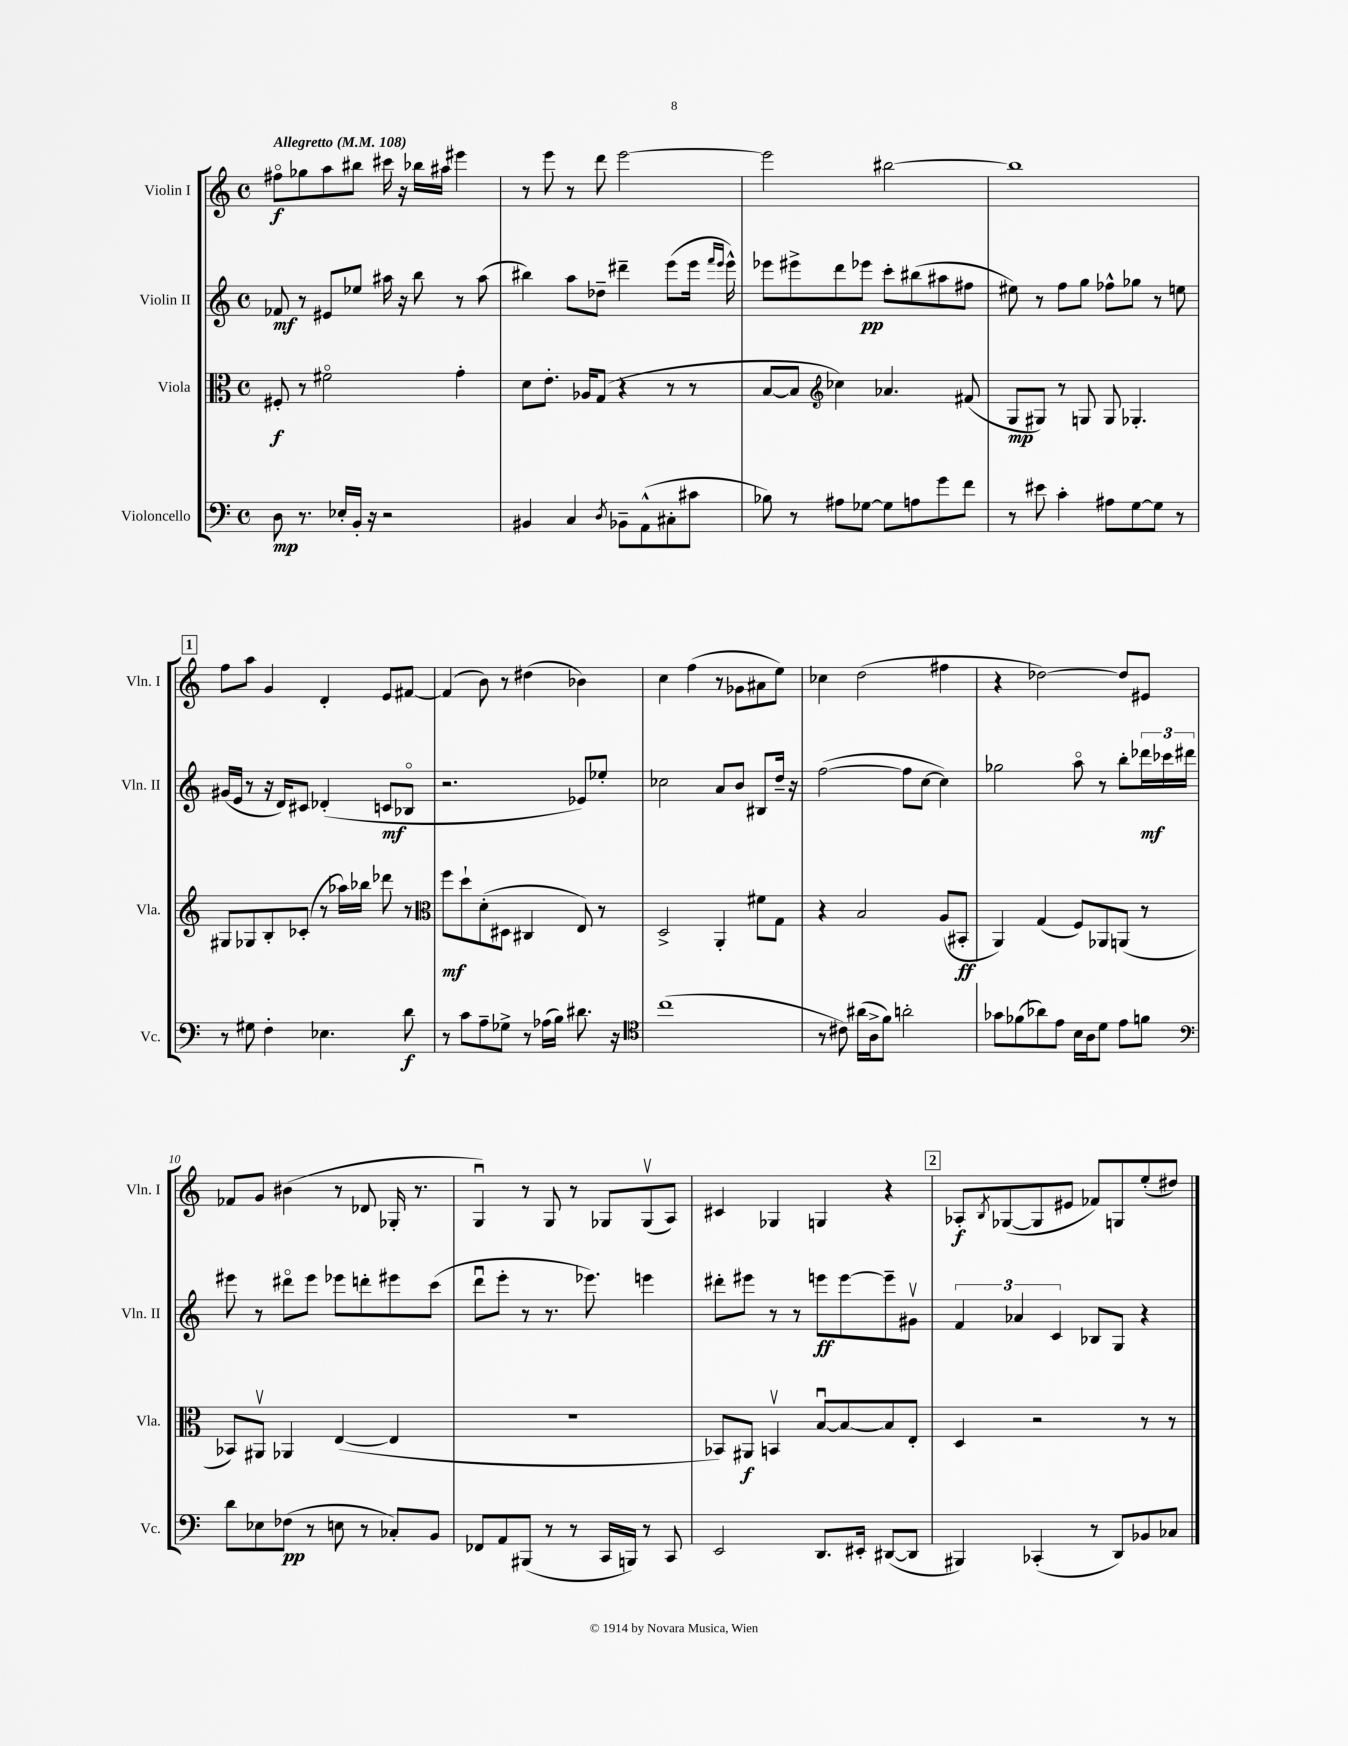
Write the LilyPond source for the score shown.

<<
\new StaffGroup <<
\new Staff = "s0" \with { instrumentName = "Violin I" shortInstrumentName = "Vln. I" } {
    \clef treble \key c \major \defaultTimeSignature \time 4/4 \tempo "Allegretto" 4 = 108
    fis''8\flageolet\f ges''8 a''8 bis''8 cis'''16 r16 bes''16 ais''16 eis'''4 |
    r8 e'''8 r8 d'''8 e'''2~ |
    e'''2 bis''2~ |
    bis''1 |
    \mark \markup { \box "1" } f''8 a''8 g'4 d'4-. e'8 fis'8~ |
    fis'4( b'8) r8 dis''4( bes'4) |
    c''4 f''4( r8 ges'8 ais'8 e''8) |
    ces''4 d''2( fis''4 |
    r4 des''2~) des''8 eis'8 |
    fes'8 g'8 bis'4( r8 des'8 ges16-. r8. |
    g4\downbow) r8 g8 r8 ges8 ges8\upbow( a8) |
    cis'4 ges4 g4 r4 |
    \mark \markup { \box "2" } aes8-.\f \acciaccatura { b8 } ges8~( ges8 eis'8 fes'8) g8 e''8-.( dis''8) \bar "|." |
}
\new Staff = "s1" \with { instrumentName = "Violin II" shortInstrumentName = "Vln. II" } {
    \clef treble \key c \major \defaultTimeSignature \time 4/4
    fes'8\mf r8 eis'8 ees''8 ais''16 r16 b''8 r8 ais''8( |
    bis''4) a''8 des''8-- dis'''4-- e'''8( e'''16 \grace { f'''16 e'''16 } e'''16-^) |
    ees'''8 eis'''8-> d'''8 ees'''8\pp c'''8-. bis''8( ais''8 fis''8 |
    eis''8) r8 f''8 g''8 fes''8-^ ges''8 r8 e''8 |
    \mark \markup { \box "1" } gis'16( e'16 r8 r16 d'16) cis'8 des'4-.( c'8\mf bes8\flageolet |
    r2. ees'8) ees''8-. |
    ces''2 a'8 b'8 bis8 d''16-- r16 |
    f''2~( f''8 c''8~ c''4) |
    ges''2 a''8\flageolet r8 b''8-. \tuplet 3/2 { des'''16\mf ces'''16 dis'''16 } |
    eis'''8 r8 dis'''8\flageolet eis'''8 ees'''8 d'''8-. eis'''8 c'''8( |
    d'''8\downbow e'''8-. r8 r8. ees'''8.) e'''4 |
    dis'''8-. eis'''8 r8 r8 e'''8\ff e'''8~ e'''8-- gis'8\upbow |
    \mark \markup { \box "2" } \tuplet 3/2 { f'4 aes'4 c'4 } bes8 g8 r4 \bar "|." |
}
\new Staff = "s2" \with { instrumentName = "Viola" shortInstrumentName = "Vla." } {
    \clef alto \key c \major \defaultTimeSignature \time 4/4
    fis8-.\f r8 fis'2\flageolet g'4-. |
    d'8 e'8.-. aes16 g8( r4 r8 r8 |
    b8~ b8 \clef treble ces''4) aes'4. fis'8( |
    g8\mp gis8) r8 g8 g8 ges4.-. |
    \mark \markup { \box "1" } gis8 ges8 b8-. ces'8-.( r8 aes''16) bes''16 des'''8 r8 |
    \clef alto f''8\mf d''8-! d'8-.( dis8 cis4 e8) r8 |
    d2-> a,4-. fis'8 g8 |
    r4 b2 a8( bis,8-.\ff |
    a,4) g4( f8) aes,8 a,8( r8 |
    bes,8) ais,8\upbow aes,4 e4~( e4 |
    r1 |
    bes,8) ais,8\f b,4\upbow b8~\downbow b8~ b8 e8-. |
    \mark \markup { \box "2" } d4 r2 r8 r8 \bar "|." |
}
\new Staff = "s3" \with { instrumentName = "Violoncello" shortInstrumentName = "Vc." } {
    \clef bass \key c \major \defaultTimeSignature \time 4/4
    d8\mp r8. ees16-. b,16-. r16 r2 |
    bis,4 c4 \acciaccatura { d8 } bes,8-- a,8-^( cis8-. cis'8 |
    bes8) r8 ais8 ges8~ ges8 a8 g'8 f'8 |
    r8 eis'8 c'4-. ais8 g8~ g8 r8 |
    \mark \markup { \box "1" } r8 gis8 f4-. ees4. d'8\f |
    r8 c'8 a8-- ges8-> r8 aes16( b16) dis'8. r16 |
    \clef tenor c''1( |
    r8 cis'8) ais'16( a16-> f'8) a'2-. |
    ges'8 fes'8( aes'8) e'8 b16 a16 d'8 e'8 f'8 |
    \clef bass d'8 ees8 fes8\pp( r8 e8 r8 ces8-.) b,8 |
    fes,8 a,8 bis,,8( r8 r8 c,16 b,,16) r8 c,8 |
    e,2 d,8. eis,16-. dis,8~( dis,8 |
    \mark \markup { \box "2" } bis,,4) ces,4-.( r8 d,8) bes,8 ces8 \bar "|." |
}
>>
>>
